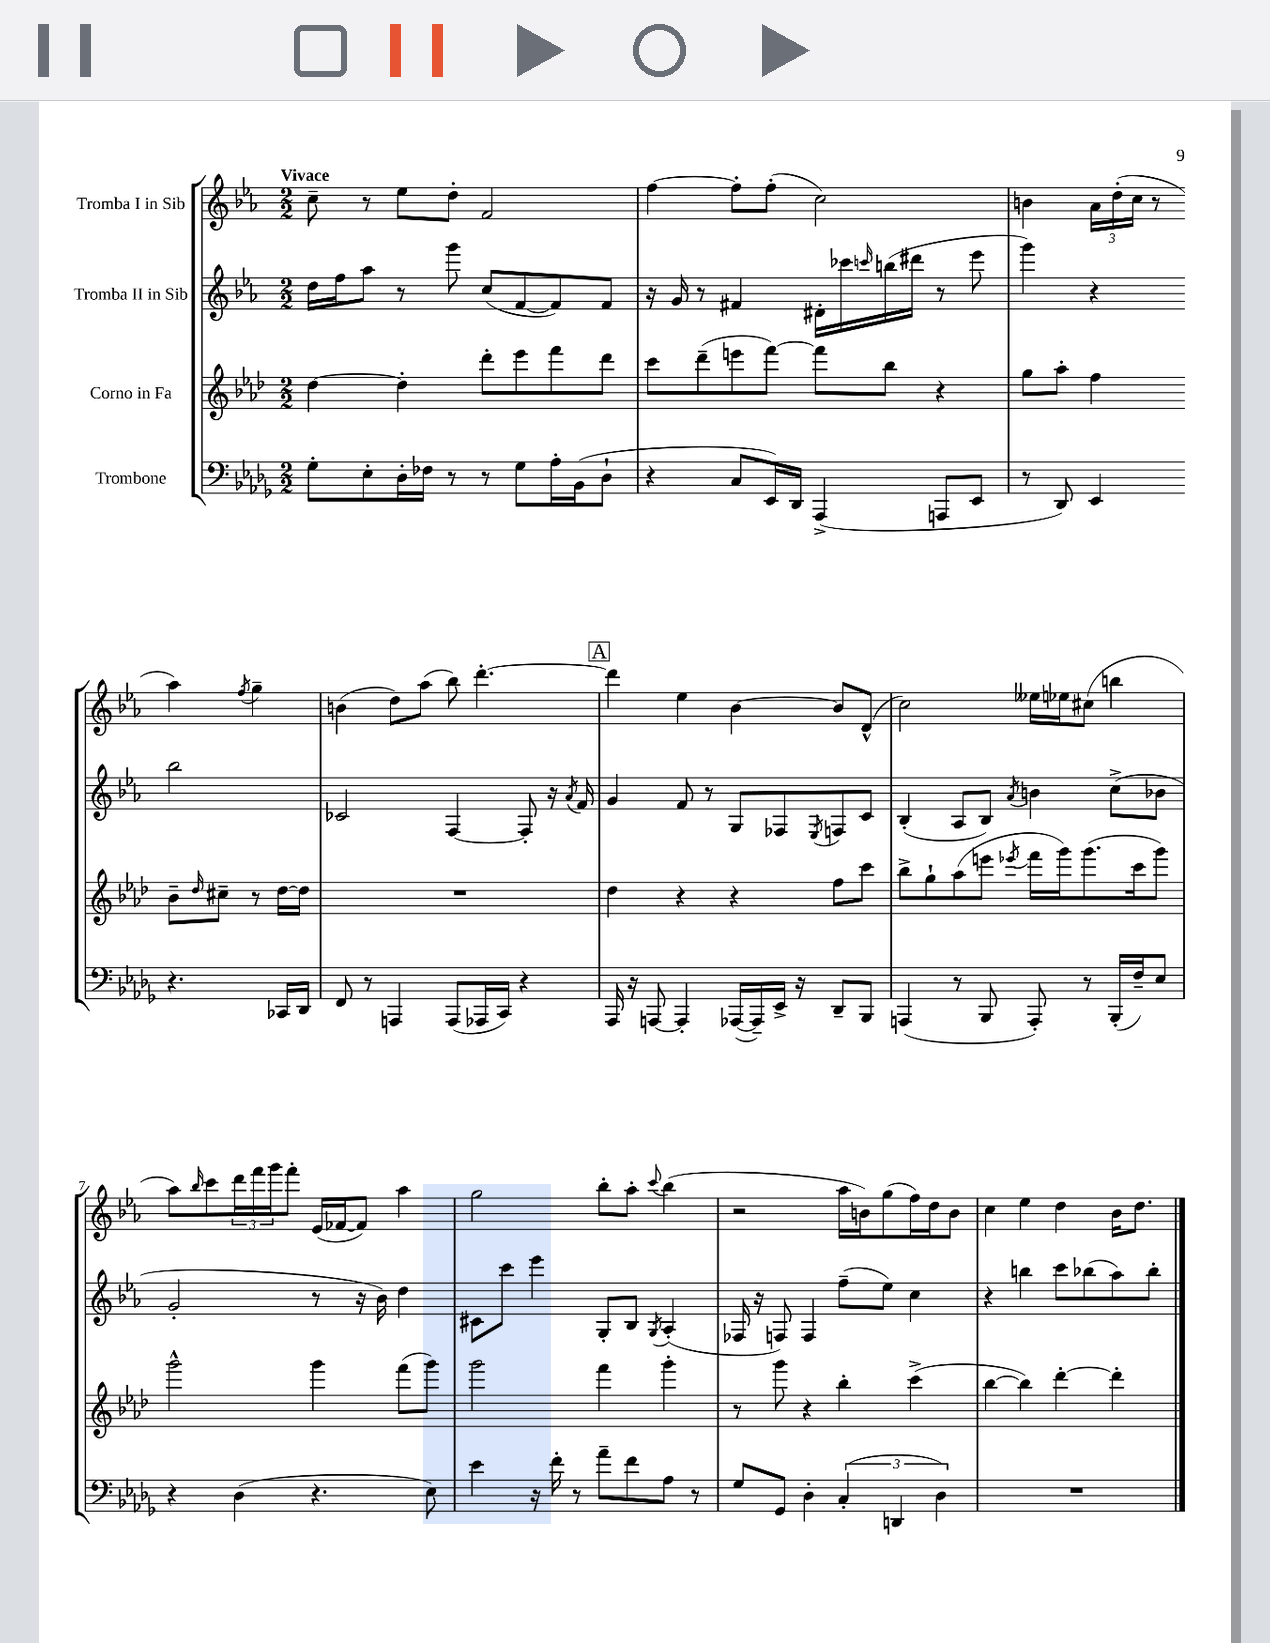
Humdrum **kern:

**kern	**kern	**kern	**kern
*part4	*part3	*part2	*part1
*staff4	*staff3	*staff2	*staff1
*I"Trombone	*I"Corno in Fa	*I"Tromba II in Sib	*I"Tromba I in Sib
*clefF4	*clefG2	*clefG2	*clefG2
*k[b-e-a-d-g-]	*k[b-e-a-d-]	*k[b-e-a-]	*k[b-e-a-]
*M2/2	*M2/2	*M2/2	*M2/2
=1	=1	=1	=1
!	!	!	!LO:TX:a:B:t=Vivace
8G-'\L	[4dd-\	16dd\LL	8cc~\
.	.	16ff\J	.
8E-'\	.	8aa-\J	8r
16D-'\L	4dd-'\]	8r	8ee-\L
16F-X\JJ	.	.	.
8r	.	8ggg\	8dd'\J
8r	8ddd-'\L	(8cc/L	2f/
8G-\L	8eee-\	[8f/	.
16A-'\L	8fff\	8f/])	.
(16BB-\J	.	.	.
8D-`\J	8ddd-\J	8f/J	.
=2	=2	=2	=2
4r	8ccc\L	16r	[4ff\
.	.	16g/	.
.	(8ddd-~\	8r	.
8C/L	8eeen\	4f#X/	8ff'\L]
16EE-/L)	[8fff\J)	.	(8ff'\J
16DD-/JJ	.	.	.
(4AAA-^/	8fff\L]	16d#X'\LL	2cc\)
.	.	16ccc-X\	.
.	.	16qqcccn/	.
.	8bb-\J	(16bbn\	.
.	.	16ddd#X\JJ	.
8AAAn/L	4r	8r	.
8EE-/J	.	8eee-\	.
=3	=3	=3	=3
8r	8gg\L	4ggg\)	4bn\
8DD-/)	8aa-'\J	.	.
4EE-/	4ff\	4r	24a-\LL
.	.	.	(24dd'\
.	.	.	24cc\JJ
.	.	.	8r
4.r	8b-~\L	2bb-\	4aa-\)
.	16qqdd-/	.	.
.	8cc#X~\J	.	.
.	.	.	8qff/
.	8r	.	4gg~\
16CC-X/LL	[16dd-\LL	.	.
16DD-/JJ	16dd-\JJ]	.	.
!!LO:LB:g=z
=4	=4	=4	=4
8FF/	1r	2c-X/	(4bn\
8r	.	.	.
4AAAn/	.	.	8dd\L)
.	.	.	(8aa-\J
(8AAA/L	.	[4F/	8bb-\)
16AAA-X/L	.	.	[4.ddd'\
16CC/JJ)	.	.	.
4r	.	8F'/]	.
.	.	16r	.
.	.	8qa-/	.
.	.	16f/	.
!!LO:REH:place=s1:t=A
=5	=5	=5	=5
16AAA-/	4dd-\	4g/	4ddd\]
16r	.	.	.
[8AAAn/	.	.	.
4AAA'/]	4r	8f/	4ee-\
.	.	8r	.
([16AAA-X/LL	4r	8G/L	[4b-\
16AAA-~/])	.	.	.
16EE-^/JJ	.	8F-X/	.
16r	.	.	.
.	.	8qE-/	.
8DD-~/L	8ff\L	8Fn/	8b-/L]
8BBB-/J	8ccc\J	8c/J	(8d^^/J
=6	=6	=6	=6
(4AAAn/	8bb-^\L	(4B-'/	2cc\)
.	8gg`\	.	.
8r	(8aa-\	8A-/L	.
8BBB-/	8eeen\J	8B-/J)	.
.	8qeee-X/	8qa-/	.
8AAA'/)	16fff\LL	4bn\	16ee--X\LL
.	16ggg\J)	.	16ee-X\J
8r	(8.ggg\	.	(8cc#X\J
(16BBB-'/LL	.	(8cc^\L	4bbn\
16F~/J)	16ccc\k	.	.
8E-/J	8ggg\J)	8b-X\J	.
!!LO:LB:g=z
=7	=7	=7	=7
4r	2ggg^^\	2g'/	8aa-\L)
.	.	.	16qqbb-/
.	.	.	8ccc\
(4D-\	.	.	24ddd\L
.	.	.	24fff\
.	.	.	24ggg\J
.	.	.	8fff'\J
4.r	4ggg\	8r	(16e-/LL
.	.	.	[16f-X/J
.	.	16r	8f-/J])
.	.	16b-\)	.
.	(8fff\L	4dd\	4aa-\
8E-\)	8ggg\J)	.	.
=8	=8	=8	=8
4e-\	2ggg\	8c#X\L	2gg\
.	.	8ccc\J	.
16r	.	4eee-\	.
16f'\	.	.	.
8r	.	.	.
8a-~\L	4fff\	8G'/L	8bb-'\L
8f\	.	8B-/J	8aa-'\J
.	.	8qG/	8qqccc/
8A-\J	4ggg'\	(4A-'/	(4bb-\
8r	.	.	.
=9	=9	=9	=9
8G-/L	8r	16F-X/	2r
.	.	16r	.
8GG-/J	8ggg\	8Fn/)	.
4D-'\	4r	4F/	.
(6C'/	4bb-'\	(8ff~\L	16aa-\LL
.	.	.	16bn\J)
.	.	8ee-\J)	(8gg\
6DDn/	.	.	.
.	(4ccc^\	4cc\	16ff\L)
.	.	.	16dd\J
6D-\)	.	.	.
.	.	.	8b\J
=10	=10	=10	=10
1r	[4bb-\	4r	4cc\
.	4bb-\])	4bbn\	4ee-\
.	[4ddd-'\	8ccc\L	4dd\
.	.	(8bb-X\	.
.	4ddd-'\]	8aa-\)	16b-\KL
.	.	.	8.dd\J
.	.	8bb-'\J	.
==	==	==	==
*-	*-	*-	*-
